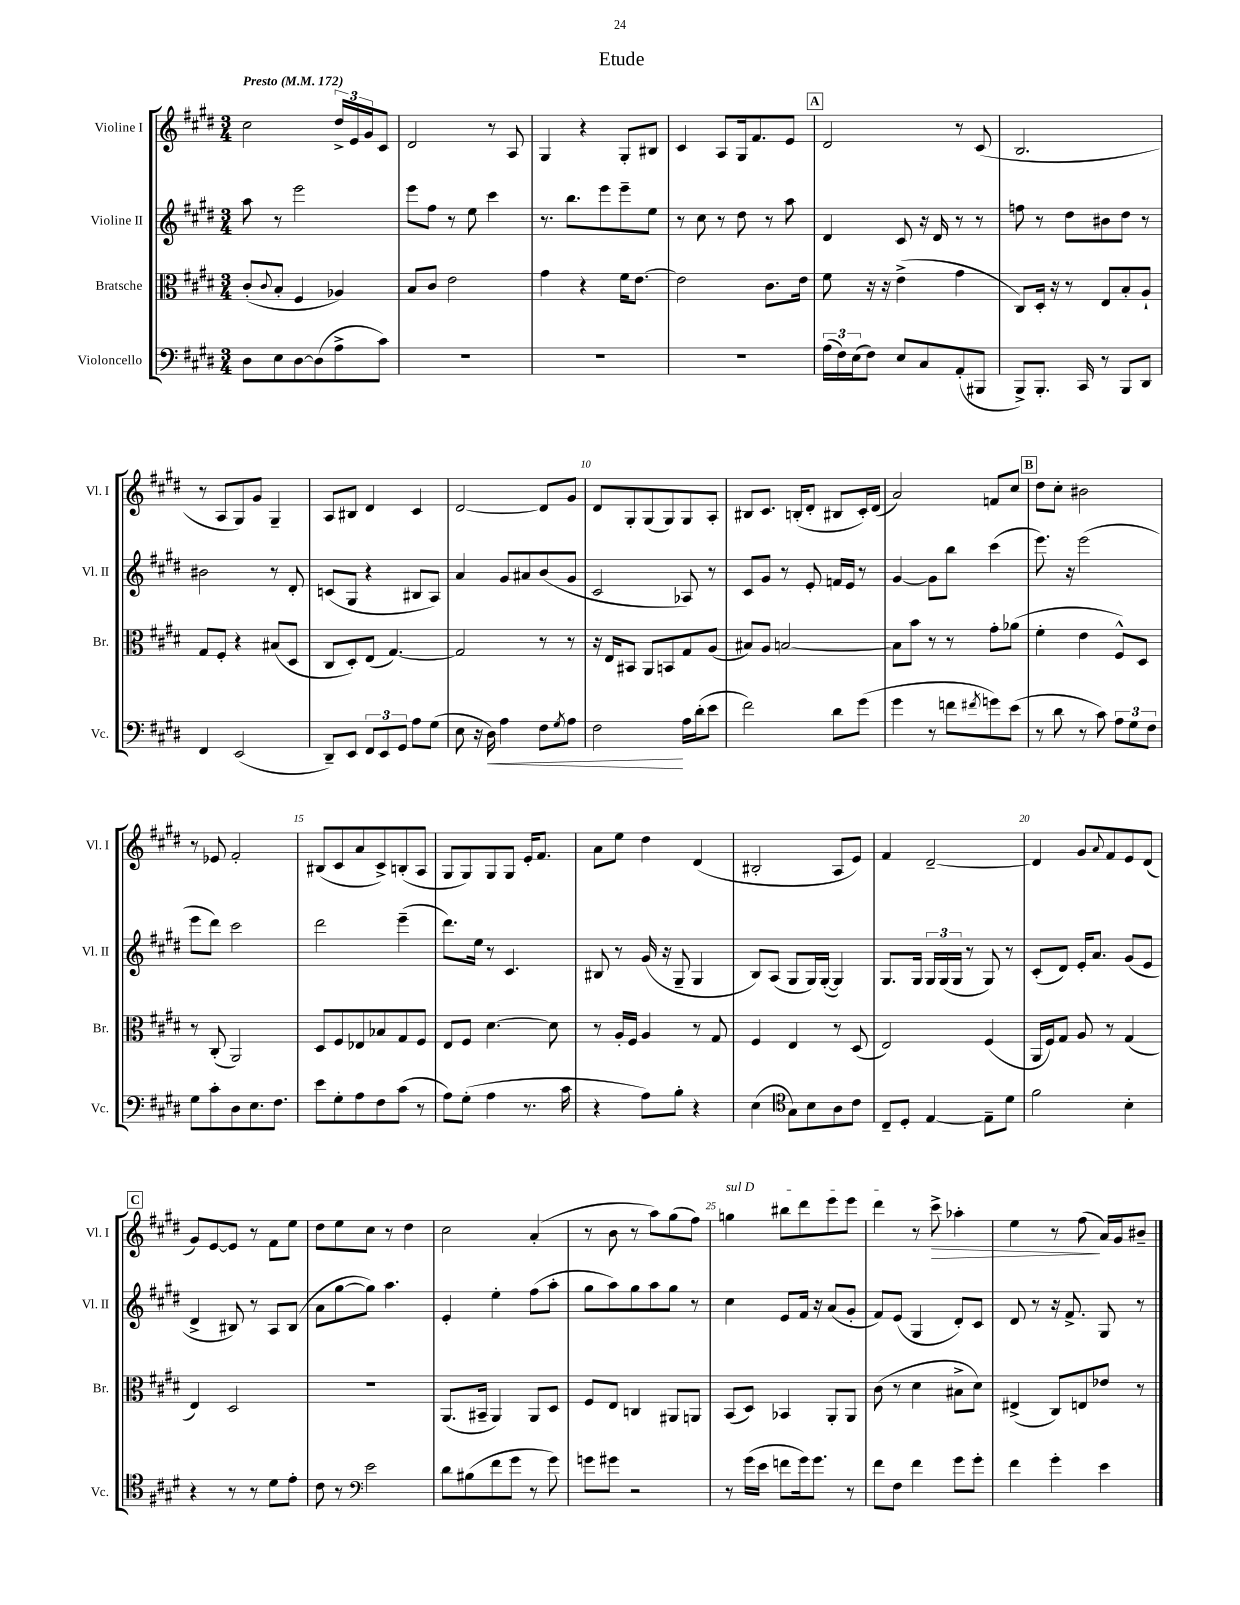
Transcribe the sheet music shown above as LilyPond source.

\header { title = "Etude" }
<<
\new StaffGroup <<
\new Staff = "s0" \with { instrumentName = "Violine I" shortInstrumentName = "Vl. I" } {
    \clef treble \key e \major \numericTimeSignature \time 3/4 \tempo "Presto" 4 = 172
    cis''2 \tuplet 3/2 { dis''16-> e'16 gis'16 } cis'8 |
    dis'2 r8 a8 |
    gis4 r4 gis8-. bis8 |
    cis'4 a8 gis16 fis'8. e'8 |
    \mark \markup { \box "A" } dis'2 r8 cis'8( |
    b2. |
    r8 a8 gis8) gis'8 gis4-- |
    a8 bis8 dis'4 cis'4 |
    dis'2~ dis'8 gis'8 |
    dis'8 gis8-. gis8( gis8) gis8 a8-. |
    bis8 cis'8. b16-.( dis'8-. bis8 cis'16-.) dis'16( |
    a'2) f'8 cis''8 |
    \mark \markup { \box "B" } dis''8 cis''8-. bis'2 |
    r8 ees'8 fis'2-. |
    bis8( cis'8 a'8 cis'8->) b8-.( a8 |
    gis8 gis8) gis8 gis8 e'16-. fis'8. |
    a'8 e''8 dis''4 dis'4( |
    bis2-. a8 e'8) |
    fis'4 dis'2~-- |
    dis'4 gis'8 \appoggiatura { a'8 } fis'8 e'8 dis'8( |
    \mark \markup { \box "C" } gis'8) e'8~ e'8 r8 fis'8 e''8 |
    dis''8 e''8 cis''8 r8 dis''4 |
    cis''2 a'4-.( |
    r8 b'8 r8 a''8) gis''8( fis''8) |
    \once \override TextSpanner.bound-details.left.text = \markup { \italic "sul D" } g''4\startTextSpan bis''8 dis'''8 e'''8 e'''8 |
    dis'''4\stopTextSpan r8 cis'''8->\> aes''4-. |
    e''4 r8 fis''8\!( a'16) gis'16 bis'8-- \bar "|." |
}
\new Staff = "s1" \with { instrumentName = "Violine II" shortInstrumentName = "Vl. II" } {
    \clef treble \key e \major \numericTimeSignature \time 3/4
    a''8 r8 e'''2 |
    e'''8 fis''8 r8 e''8 cis'''4 |
    r8. b''8. e'''8 e'''8-- e''8 |
    r8 cis''8 r8 dis''8 r8 a''8 |
    \mark \markup { \box "A" } dis'4 cis'8 r16 dis'16 r8 r8 |
    f''8 r8 dis''8 bis'8 dis''8 r8 |
    bis'2 r8 dis'8-. |
    c'8( gis8 r4 bis8 a8) |
    a'4 gis'8 ais'8 b'8( gis'8 |
    cis'2 aes8) r8 |
    cis'8 gis'8 r8 e'8-. f'16 e'16 r8 |
    gis'4~ gis'8 b''8 cis'''4( |
    \mark \markup { \box "B" } e'''8.) r16 e'''2( |
    e'''8 dis'''8) cis'''2 |
    dis'''2 e'''4--( |
    dis'''8.) e''16 r8 cis'4. |
    bis8 r8 gis'16( r16 gis8-- gis4 |
    b8) a8( gis8 gis16) gis16~-.( gis4) |
    gis8. gis16 \tuplet 3/2 { gis16 gis16( gis16 } r8 gis8) r8 |
    cis'8-.( dis'8) e'16-. a'8. gis'8( e'8 |
    \mark \markup { \box "C" } dis'4-> bis8) r8 a8 bis8( |
    a'8 gis''8~ gis''8) a''4. |
    e'4-. e''4-. fis''8( a''8-. |
    gis''8 a''8) gis''8 a''8 gis''8 r8 |
    cis''4 e'8 fis'16 r16 a'8( gis'8-. |
    fis'8) e'8( gis4 dis'8-.) cis'8 |
    dis'8 r8 r16 fis'8.-> gis8 r8 \bar "|." |
}
\new Staff = "s2" \with { instrumentName = "Bratsche" shortInstrumentName = "Br." } {
    \clef alto \key e \major \numericTimeSignature \time 3/4
    cis'8-.( \appoggiatura { cis'8 } b8-. fis4 aes4) |
    b8 cis'8 e'2 |
    gis'4 r4 fis'16 e'8.~ |
    e'2 cis'8. e'16 |
    \mark \markup { \box "A" } fis'8 r16 r16 e'4->( gis'4 |
    cis8) dis16-. r16 r8 e8 b8-. a8-! |
    gis8 fis8-. r4 bis8( dis8 |
    cis8 dis8-.) e8( gis4.~) |
    gis2 r8 r8 |
    r16 e16 bis,8 a,8 b,8 gis8 a8( |
    bis8) a8 b2~ |
    b8 b'8 r8 r8 gis'8-. aes'8( |
    \mark \markup { \box "B" } fis'4-. e'4 fis8-^) dis8 |
    r8 cis8-.( a,2) |
    dis8 fis8 ees8 bes8 gis8 fis8 |
    e8 fis8 dis'4.~ dis'8 |
    r8 a16-. fis16 a4 r8 gis8 |
    fis4 e4 r8 dis8( |
    e2) fis4( |
    a,16 fis16) gis8 a8 r8 gis4( |
    \mark \markup { \box "C" } e4) dis2 |
    R2. |
    a,8.( bis,16-- a,4) a,8 dis8 |
    fis8 e8 c4 ais,8 a,8 |
    b,8( dis8) bes,4 a,8-. a,8 |
    cis'8( r8 dis'4 bis8-> dis'8) |
    eis4->( cis8) e8 ees'8 r8 \bar "|." |
}
\new Staff = "s3" \with { instrumentName = "Violoncello" shortInstrumentName = "Vc." } {
    \clef bass \key e \major \numericTimeSignature \time 3/4
    dis8 e8 dis8~ dis8( a8-> cis'8) |
    R2. |
    R2. |
    R2. |
    \mark \markup { \box "A" } \tuplet 3/2 { a16( fis16) e16( } fis8) e8 cis8 a,8-.( bis,,8 |
    b,,8->) b,,8.-. cis,16 r8 b,,8 dis,8 |
    fis,4 e,2( |
    dis,8--) e,8 \tuplet 3/2 { fis,8 e,8 gis,8 } a8 gis8( |
    e8 r16 dis16\<) a4 fis8 \acciaccatura { gis8 } a8 |
    fis2\! a16 dis'16-.( e'8 |
    fis'2) dis'8 gis'8( |
    gis'4 r8 f'8 \acciaccatura { fis'8 } g'8) e'8( |
    \mark \markup { \box "B" } r8 dis'8 r8 cis'8) \tuplet 3/2 { a8 gis8 fis8 } |
    gis8 cis'8-. dis8 e8. fis8. |
    e'8 gis8-. a8 fis8 cis'8( r8 |
    a8) gis8-.( a4 r8. cis'16 |
    r4 a8) b8-. r4 |
    e4( \clef tenor gis8) b8 a8 cis'8 |
    cis8-- dis8-. e4~ e8-- dis'8 |
    fis'2 b4-. |
    \mark \markup { \box "C" } r4 r8 r8 dis'8 e'8-. |
    cis'8 r8 \clef bass e'2 |
    dis'8 bis8( fis'8 gis'8 r8 gis'8) |
    g'8 gis'8 r2 |
    r8 gis'16( e'16 f'8 gis'16) gis'8. r8 |
    fis'8 fis8 fis'4 gis'8 gis'8-. |
    fis'4 gis'4-. e'4 \bar "|." |
}
>>
>>
\layout { \context { \Score \override BarNumber.break-visibility = ##(#f #t #t) barNumberVisibility = #(every-nth-bar-number-visible 5) } }
